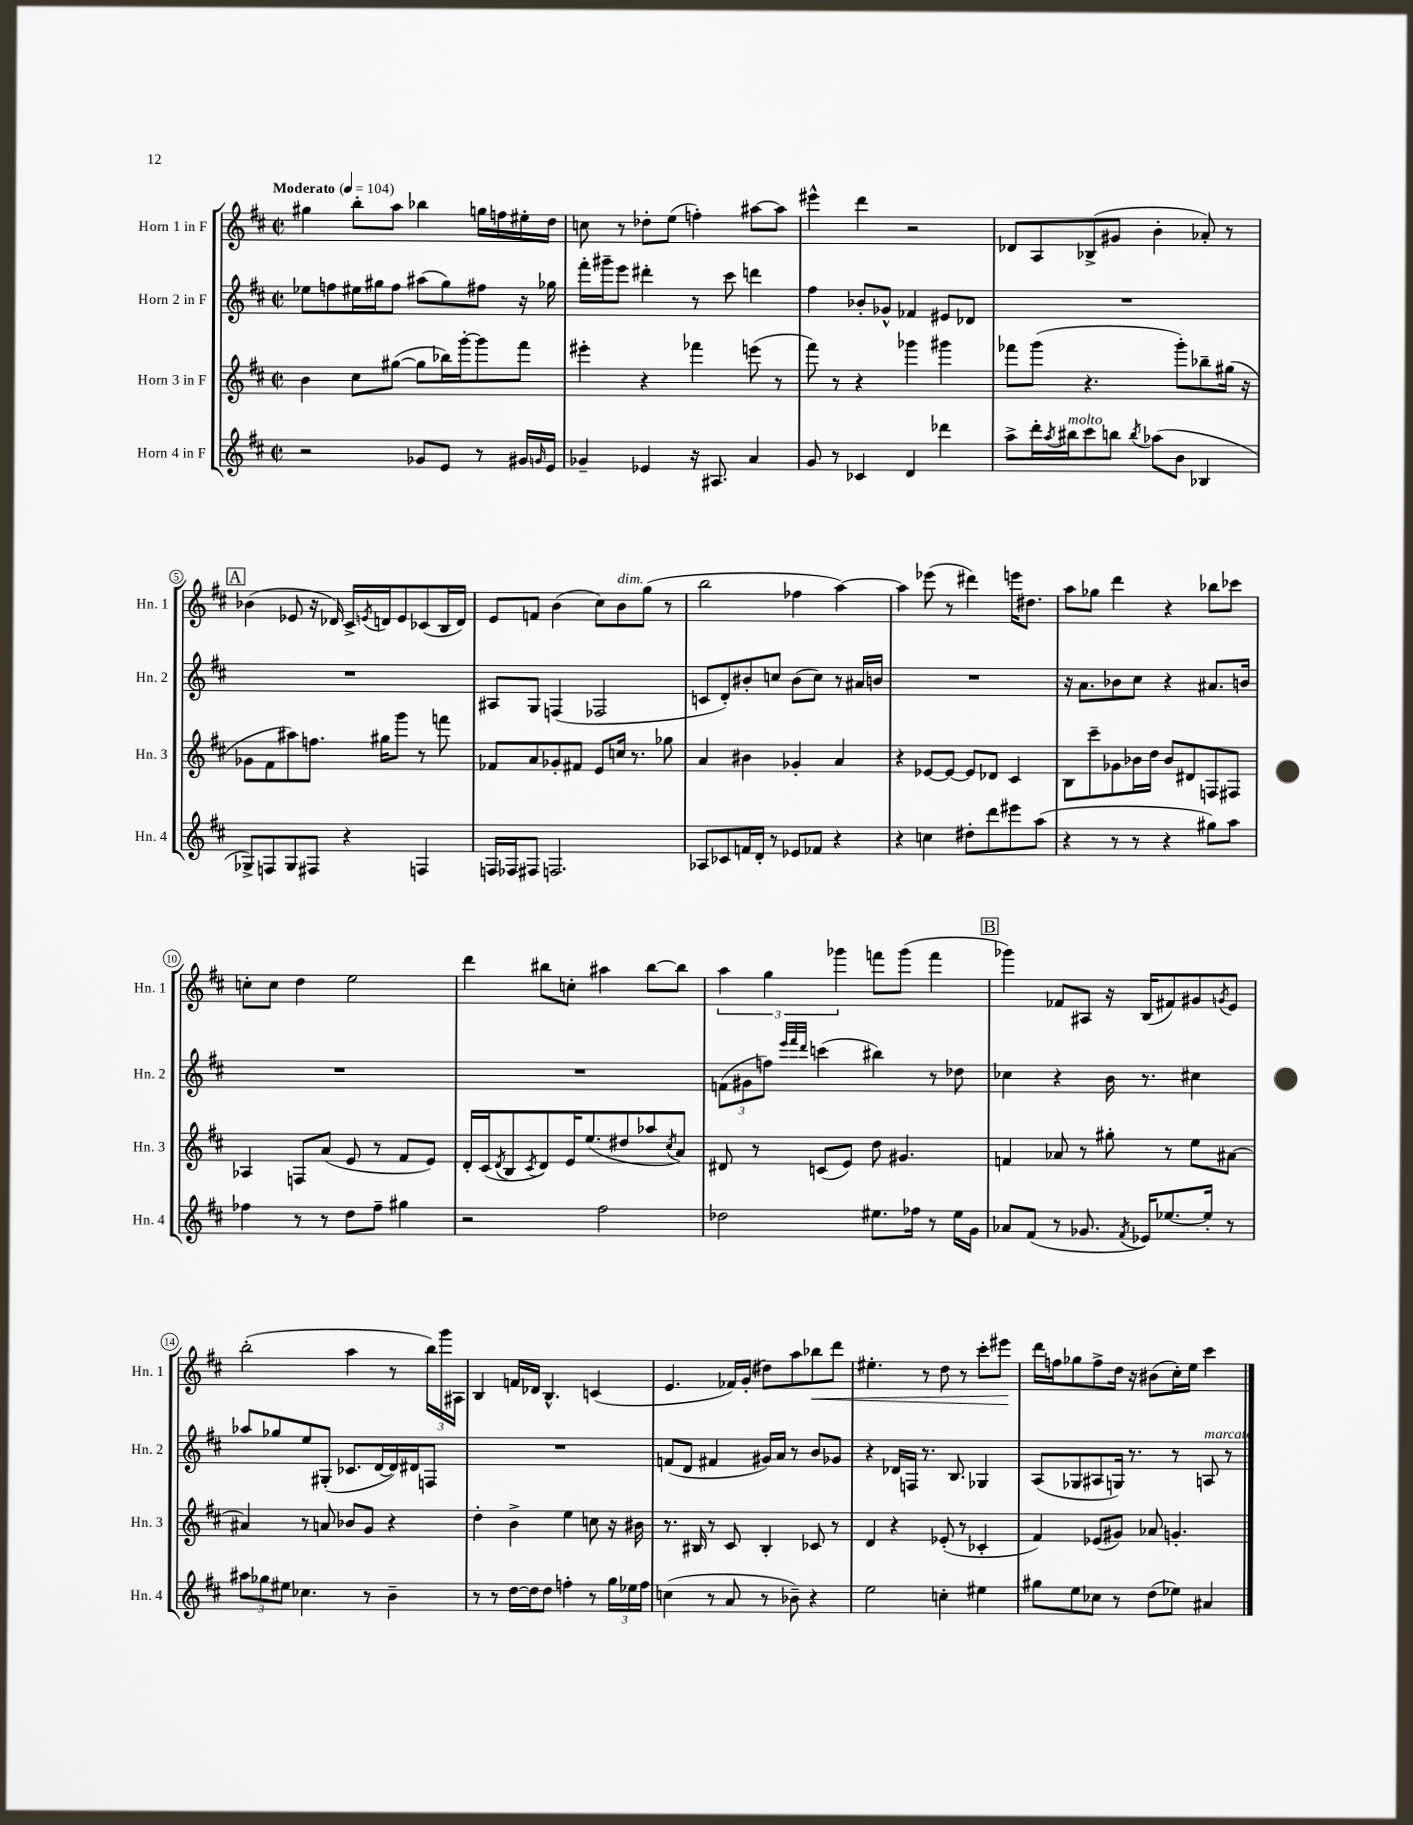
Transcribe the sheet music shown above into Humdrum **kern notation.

**kern	**kern	**kern	**kern
*staff4	*staff3	*staff2	*staff1
*clefG2	*clefG2	*clefG2	*clefG2
*k[f#c#]	*k[f#c#]	*k[f#c#]	*k[f#c#]
*M2/2	*M2/2	*M2/2	*M2/2
*met(c|)	*met(c|)	*met(c|)	*met(c|)
*MM104	*MM104	*MM104	*MM104
2r	4b\	8ee-\L	4gg#\
.	.	8ff\	.
.	8cc#\L	16ee#\L	8bb'\L
.	.	16gg#\J	.
.	([8gg#\J	8ff\J	8aa\J
8g-/L	8gg#\]L	(8aa#\L	4bb-\
8e/J	16bb-\L)	8gg#\)	.
.	[16ggg'\J	.	.
8r	8ggg\]	8ff#\J	16gg\LL
.	.	.	16ff\
16g#/LL	8fff#\J	16r	16ee#'\
16qqg/	.	.	.
16e/JJ	.	16gg-\	16dd\JJ
=	=	=	=
4g-~/	4eee#'\	16fff#'\LL	8cc\
.	.	16ggg#~\J	.
.	.	8eee\J	8r
4e-/	4r	4ddd#'\	8dd-'\L
.	.	.	(8ee\J
16r	4fff-\	8r	4ff'\)
8.A#/	.	.	.
.	.	8ccc#\	.
4a/	(8eee\	4ddd\	[8aa#\L
.	8r	.	8aa#\]J
=	=	=	=
8g/	8fff#\)	4ff#\	4eee#^^\
8r	8r	.	.
4c-/	4r	8b-'/L	4ddd\
.	.	8g-^^/J	.
4d/	4ggg-\	4f-/	2r
4ddd-\	4ggg#\	8e#/L	.
.	.	8d-/J	.
=	=	=	=
8aa^\L	8fff-\L	1r	8d-/L
16ddd'\L	(8ggg\J	.	8A/
8qaa/	.	.	.
16bb#\J	.	.	.
8ccc#\	4.r	.	(8B-^/
8bb\J	.	.	8g#/J
8qbb/	.	.	.
(8aa-\L	.	.	4b'\
8b\J	8ggg'\L)	.	.
4B-/	8bb-~\	.	8a-'/)
.	(16gg#\Jk	.	8r
.	16r	.	.
=	=	=	=
8G-^/L)	8g-\L	1r	(4b-\
8F/	8f#\	.	.
8G-/	8aa#\)	.	8e-/
8F#/J	8.ff\J	.	16r
.	.	.	16d-/)
4r	.	.	16c#^/LL
.	.	.	8qe/
.	16gg#\LK	.	16d/J
.	8ggg\J	.	8e/
4F/	8r	.	(8c-/
.	8fff\	.	16B/L
.	.	.	16d/JJ)
=	=	=	=
16F/LL	8f-/L	8A#/L	8e/L
16F-/J	.	.	.
8F#/J	8a/	8G/J	8f/J
2.F/	8g-'/	(4F/	(4b\
.	8f#/J	.	.
.	8e/L	2F-/	8cc#\L)
.	16cc/Jk	.	8b\
.	8.r	.	.
.	.	.	(8gg\J
.	8gg-\	.	8r
=	=	=	=
8A-/L	4a/	8c/L	2bb\
8c-/	.	8d'/)	.
16f/L	4b#\	8b#'/	.
16d'/JJ	.	.	.
8r	.	8cc/J	.
8e-/L	4g-'/	(8b#\L	4ff-\
8f-/J	.	8cc\J)	.
4r	4a/	8r	[4aa\)
.	.	16a#/LL	.
.	.	16b/JJ	.
=	=	=	=
4r	4r	1r	4aa\]
4cc\	[8e-/L	.	(8eee-\
.	8e-/_J	.	8r
8dd#'\L	8e-/]L	.	4ddd#\)
8ddd\	8d-/J	.	.
8eee#\	4c#/	.	16eee\LK
.	.	.	8.dd#\J
(8aa\J	.	.	.
=	=	=	=
4r	8B\L	16r	8aa\L
.	.	8.a\L	.
.	8ccc#~\	.	8gg-\J
8r	8g-\	8b-\	4ddd\
8r	16b-\L	8cc#\J	.
.	16dd\JJ	.	.
4r	8b-/L	4r	4r
.	8d#/	.	.
8gg#\L)	8F/	8.a#/L	8bb-\L
8aa\J	8F#/J	.	8ccc-\J
.	.	16b/Jk	.
=	=	=	=
4ff-\	4A-/	1r	8cc'\L
.	.	.	8cc\J
8r	8F/L	.	4dd\
8r	(8a/J	.	.
8dd\L	8e/	.	2ee\
8ff-~\J	8r	.	.
4gg#\	8f#/L	.	.
.	8e/J)	.	.
=	=	=	=
2r	16d'/LL	1r	4ddd\
.	(16c#/J	.	.
.	8qd/	.	.
.	8B/	.	.
.	8qc#/	.	.
.	8d/)	.	8bb#\L
.	16e/K	.	8cc'\J
.	(8.ee/	.	.
2ff#\	.	.	4aa#\
.	8dd#/	.	.
.	8aa-/	.	[8bb#\L
.	8qcc#/	.	.
.	8a/J)	.	8bb#\]J
=	=	=	=
2dd-\	8d#/	(12f\L	6aa\
.	.	12g#\	.
.	8r	.	.
.	.	12ff\J)	6gg\
.	.	32qqeee/LLL	.
.	.	32qqfff#/	.
.	.	32qqddd/JJJ	.
.	(8c/L	(4ccc\	.
.	.	.	6ggg-\
.	8e/J)	.	.
8.ee#\L	8dd\	4bb#\)	8fff\L
.	4.g#/	.	(8ggg-\J
16ff-\Jk	.	.	.
8r	.	8r	4fff\
16ee#\LL	.	8dd-\	.
16g\JJ	.	.	.
=	=	=	=
8a-/L	4f/	4cc-\	4ggg-\)
(8f#/J	.	.	.
8r	8a-/	4r	8f-/L
8.g-/	8r	.	8A#/J
.	8gg#'\	16b\	16r
8qf#/	.	.	.
16e-/LK)	.	8.r	(16B/LK
[8.ee-/	8r	.	8f#/)
.	8ee\L	4cc#\	8g#/
16ee-'/]Jk	.	.	.
.	.	.	8qg/
8r	[8a#\J	.	8e/J
=	=	=	=
12aa#\L	4a#/]	8aa-/L	(2bb'\
12gg-\	.	.	.
.	.	8gg-/	.
12ee#\J	.	.	.
4.cc-\	8r	8ee/	.
.	8a/	(8G#'/J	.
.	8b-/L	8.c-/L	4aa\
8r	8g/J	.	.
.	.	[16d/L	.
4b~\	4r	16d/])	8r
.	.	16d#/J	.
.	.	8F/J	24bb\LL)
.	.	.	24ggg\
.	.	.	24A#\JJ
=	=	=	=
8r	4dd'\	1r	4B/
8r	.	.	.
[16dd\LL	4b^\	.	16f/LL
16dd\]J	.	.	16d-/JJ
8dd\J	.	.	4.B^^/
4ff'\	4ee\	.	.
8r	8cc\	.	(4c/
24gg\LL	16r	.	.
24ee-\	.	.	.
.	16b#\	.	.
24ff\JJ	.	.	.
=	=	=	=
(4cc\	8.r	(8f/L	4.e/
.	.	8d/J	.
.	16B#/	.	.
8r	8r	4f#/	.
8a/	8c#/	.	16f-/LL)
.	.	.	(16g'/JJ
8r	4B#'/	16g#/LL)	8dd#\L)
.	.	16a/JJ	.
8b-~\)	.	8r	8aa\
4r	8c-/	8b/L	8bb-\
.	8r	8g-/J	8ddd\J
=	=	=	=
2ee\	4d/	4r	4.ee#'\
.	4r	16d-/LL	.
.	.	16F/JJ	.
.	.	8.r	8r
4cc'\	(8e-'/	.	8dd\
.	.	8.B/	.
.	8r	.	8r
4ee#\	4c-'/	4G-/	8ccc#'\L
.	.	.	8eee#\J
=	=	=	=
8gg#\L	4f#/)	(8A/L	16ddd\LL
.	.	.	16ff\J
8ee\	.	8G-/	8gg-\
8cc-\J	(8e-/L	8A#/	8ff^\
8r	8g#/J)	16G/Jk)	16dd\Jk
.	.	8.r	16r
(8dd\L	8a-/	.	(8b#\L
8ee-\J)	4.g'/	8r	16cc#'\L)
.	.	.	16ee\JJ
4a#/	.	8A/	4ccc#\
.	.	8r	.
==	==	==	==
*-	*-	*-	*-
